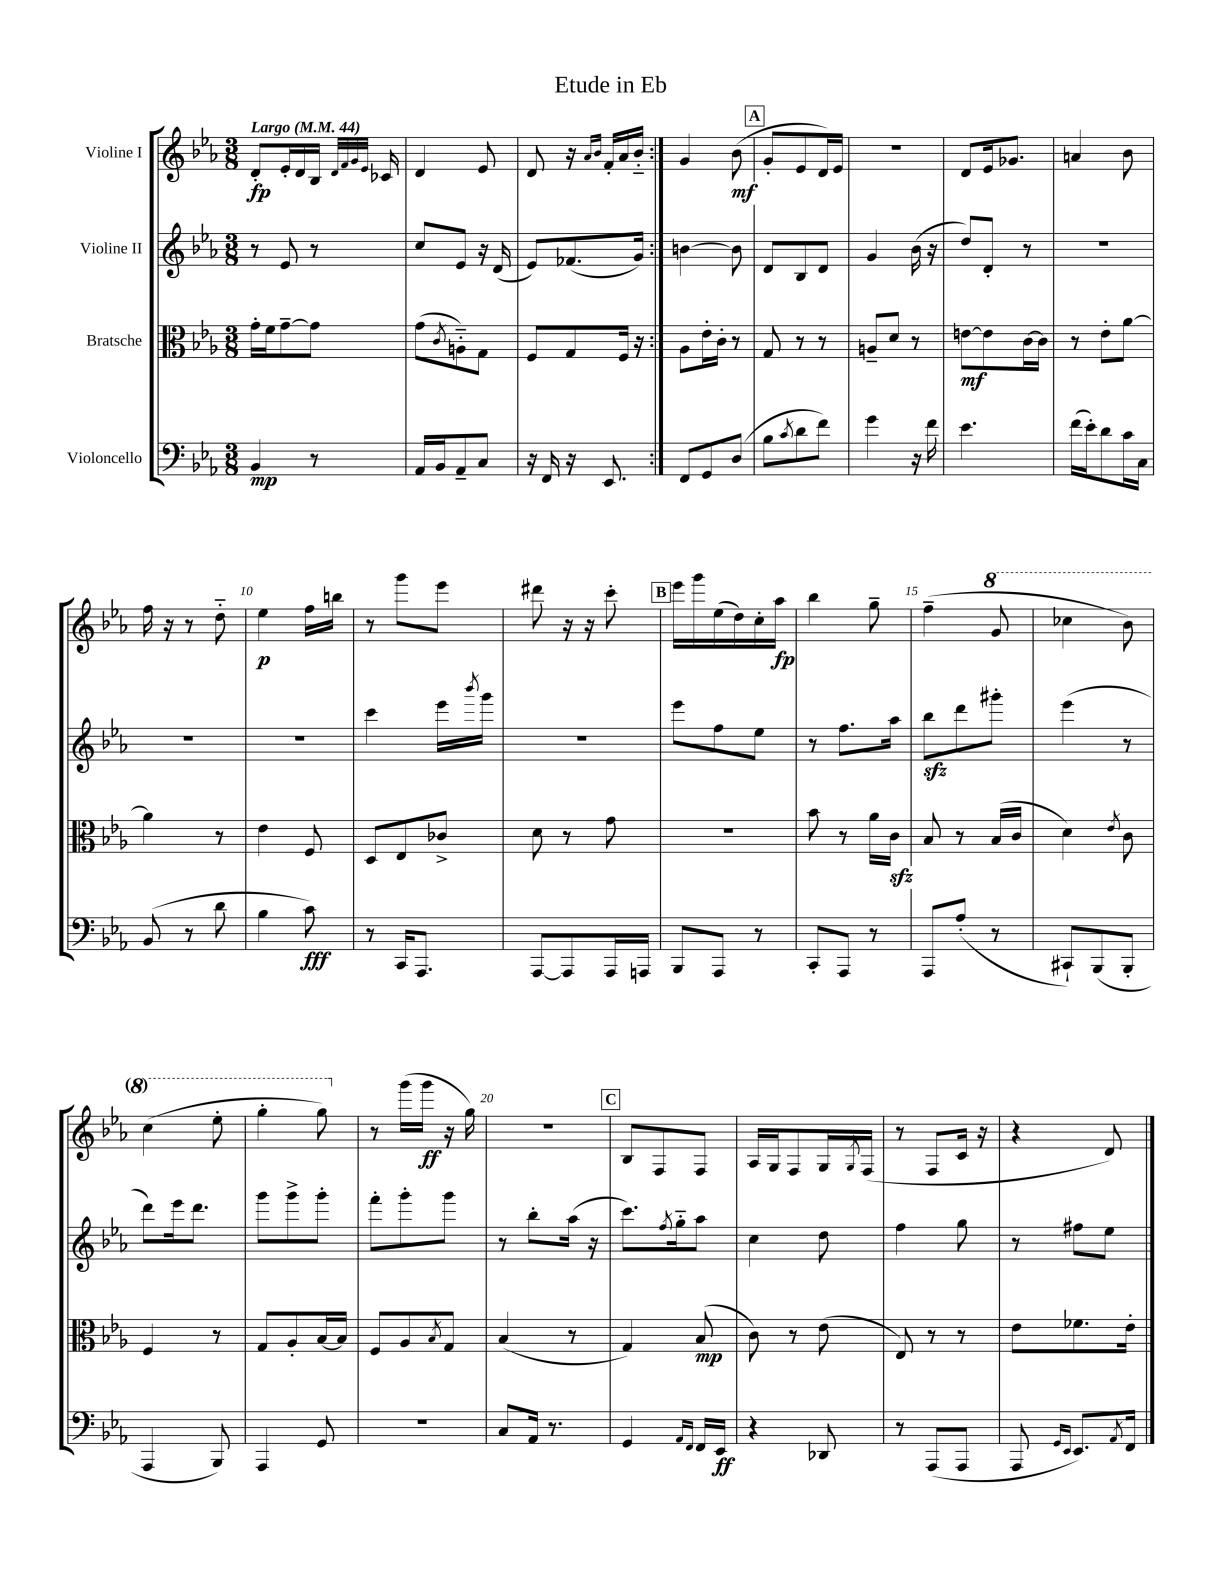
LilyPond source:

\header { title = "Etude in Eb" }
<<
\new StaffGroup <<
\new Staff = "s0" \with { instrumentName = "Violine I" } {
    \clef treble \key ees \major \numericTimeSignature \time 3/8 \tempo "Largo" 4 = 44
    \repeat volta 2 { d'8-.\fp ees'16-. d'16 bes16 \grace { d'32 f'32 g'32 ees'32 } ces'16 |
    d'4 ees'8 |
    d'8 r16 \grace { aes'16 bes'16 } f'16-. aes'16 bes'16-_ | }
    g'4 bes'8\mf( |
    \mark \markup { \box "A" } g'8-. ees'8 d'16) ees'16 |
    R4. |
    d'8 ees'16 ges'8. |
    a'4 bes'8 |
    f''16 r16 r8 d''8-_ |
    ees''4\p f''16 b''16 |
    r8 g'''8 ees'''8 |
    dis'''8 r16 r16 c'''8-. |
    \mark \markup { \box "B" } ees'''16 g'''16 ees''16( d''16) c''16-. aes''16\fp |
    bes''4 g''8-- |
    f''4--( \ottava #1 g''8 |
    ces'''4 bes''8) |
    c'''4( ees'''8-. |
    g'''4-. g'''8) \ottava #0 |
    r8 g'''16( g'''16\ff r16 g''16) |
    R4. |
    \mark \markup { \box "C" } bes8 f8 f8 |
    aes16 g16 f8 g16 \acciaccatura { g8 } f16( |
    r8 f8 c'16 r16 |
    r4 d'8) \bar "|." |
}
\new Staff = "s1" \with { instrumentName = "Violine II" } {
    \clef treble \key ees \major \numericTimeSignature \time 3/8
    \repeat volta 2 { r8 ees'8 r8 |
    c''8 ees'8 r16 d'16( |
    ees'8) fes'8.( g'16) | }
    b'4~ b'8 |
    \mark \markup { \box "A" } d'8 bes8 d'8 |
    g'4 bes'16( r16 |
    d''8) d'8-. r8 |
    R4. |
    R4. |
    R4. |
    c'''4 ees'''16 \acciaccatura { bes'''8 } g'''16 |
    R4. |
    \mark \markup { \box "B" } ees'''8 f''8 ees''8 |
    r8 f''8. aes''16 |
    bes''8\sfz d'''8 gis'''8-. |
    ees'''4( r8 |
    d'''8) ees'''16 d'''8. |
    g'''8 g'''8-> g'''8-. |
    f'''8-. g'''8-. g'''8 |
    r8 bes''8-. aes''16( r16 |
    \mark \markup { \box "C" } c'''8.) \acciaccatura { f''8 } g''16-_ aes''8 |
    c''4 d''8 |
    f''4 g''8 |
    r8 fis''8 ees''8 \bar "|." |
}
\new Staff = "s2" \with { instrumentName = "Bratsche" } {
    \clef alto \key ees \major \numericTimeSignature \time 3/8
    \repeat volta 2 { g'16-. f'16 g'8~-- g'8 |
    g'8( \acciaccatura { c'8 } a8-_) g8 |
    f8 g8 f16 r16 | }
    aes8 ees'16-. c'16-. r8 |
    \mark \markup { \box "A" } g8 r8 r8 |
    a8-- d'8 r8 |
    e'8~\mf e'8 c'16~ c'16 |
    r8 ees'8-. aes'8~ |
    aes'4 r8 |
    ees'4 f8 |
    d8 ees8 ces'8-> |
    d'8 r8 g'8 |
    \mark \markup { \box "B" } R4. |
    bes'8 r8 aes'16 c'16\sfz |
    bes8 r8 bes16( c'16 |
    d'4) \acciaccatura { ees'8 } c'8 |
    f4 r8 |
    g8 aes8-. bes16~ bes16 |
    f8 aes8 \acciaccatura { bes8 } g8 |
    bes4( r8 |
    \mark \markup { \box "C" } g4) bes8\mp( |
    c'8) r8 ees'8( |
    ees8) r8 r8 |
    ees'8 fes'8. ees'16-. \bar "|." |
}
\new Staff = "s3" \with { instrumentName = "Violoncello" } {
    \clef bass \key ees \major \numericTimeSignature \time 3/8
    \repeat volta 2 { bes,4\mp r8 |
    aes,16 bes,16 aes,8-- c8 |
    r16 f,16 r16 ees,8. | }
    f,8 g,8 d8( |
    \mark \markup { \box "A" } bes8 \acciaccatura { c'8 } d'8 f'8) |
    g'4 r16 f'16 |
    ees'4. |
    f'16( ees'16-.) d'8 c'16 c16 |
    bes,8( r8 d'8 |
    bes4 c'8\fff) |
    r8 c,16 aes,,8. |
    aes,,8~ aes,,8 aes,,16 a,,16 |
    \mark \markup { \box "B" } bes,,8 aes,,8 r8 |
    c,8-. aes,,8 r8 |
    aes,,8 aes8-.( r8 |
    cis,8-!) bes,,8( bes,,8-. |
    aes,,4 bes,,8) |
    aes,,4 g,8 |
    R4. |
    c8 aes,16 r8. |
    \mark \markup { \box "C" } g,4 \grace { aes,16 f,16 } f,16 ees,16\ff |
    r4 des,8 |
    r8 aes,,8( aes,,8 |
    aes,,8 \grace { g,16 ees,16 } ees,8.) \acciaccatura { aes,8 } f,16 \bar "|." |
}
>>
>>
\layout { \context { \Score \override BarNumber.break-visibility = ##(#f #t #t) barNumberVisibility = #(every-nth-bar-number-visible 5) } }
